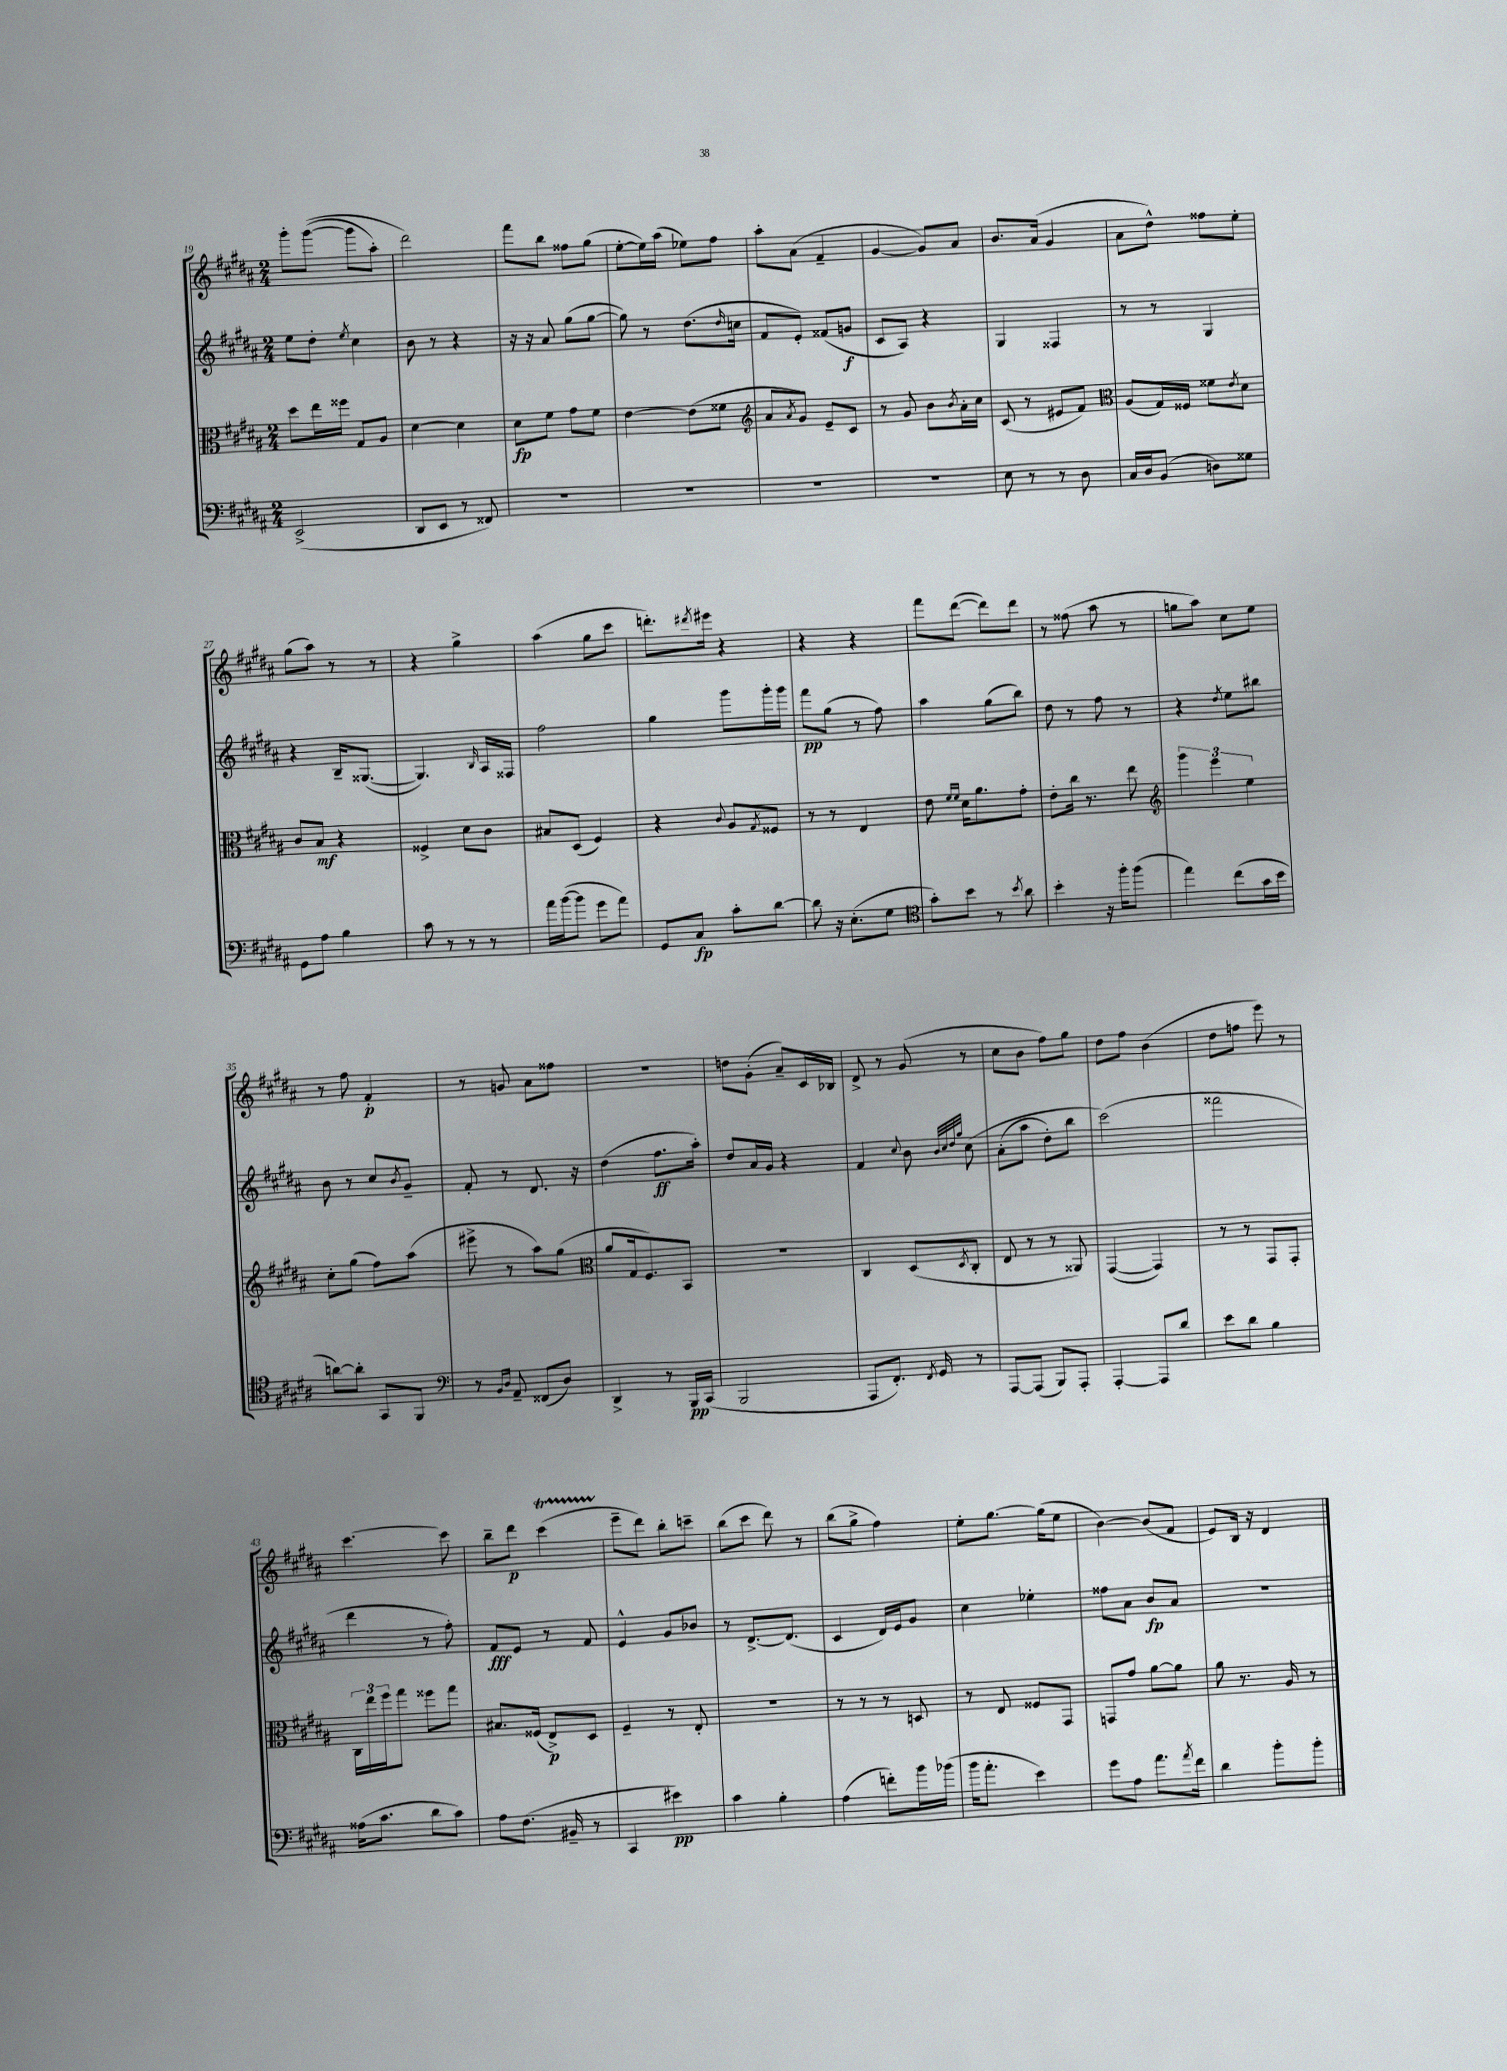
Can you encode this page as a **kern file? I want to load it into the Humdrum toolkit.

**kern	**kern	**kern	**kern
*staff4	*staff3	*staff2	*staff1
*clefF4	*clefC3	*clefG2	*clefG2
*k[f#c#g#d#a#]	*k[f#c#g#d#a#]	*k[f#c#g#d#a#]	*k[f#c#g#d#a#]
*M2/4	*M2/4	*M2/4	*M2/4
(2EE^	8dd#	8ee	8ggg#'
.	16ee	8dd#'	&(([8ggg#
.	16ff##	.	.
.	.	8qee	.
.	8G#	4cc#	8ggg#]
.	8A#	.	8aa#')
=	=	=	=
8DD#	[4d#	8b	2ddd#&)
8EE	.	8r	.
8r	4d#]	4r	.
8FF##)	.	.	.
=	=	=	=
2r	8d#	16r	8fff#
.	.	16r	.
.	8f#	8a#	8bb
.	8g#	(8gg#	8ff##
.	8f#	[8gg#	(8gg#
=	=	=	=
2r	[4e	8gg#])	[8ee'
.	.	8r	16ee])
.	.	.	(16aa#
.	(8e]	(8.dd#	8ee-)
.	8f##	.	8ff#
.	.	16qqdd#	.
.	.	16cc	.
=	=	=	=
*	*clefG2	*	*
2r	8a#	8f#	8aa#'
.	8qa#	.	.
.	8g#)	8e')	(8a#
.	8e~	(8f##	4f#~
.	8c#	8g	.
=	=	=	=
2r	8r	8c#	[4g#
.	8g#	8A#)	.
.	8b	4r	8g#])
.	8qb	.	.
.	16a#'	.	8a#
.	16cc#	.	.
=	=	=	=
8E	(8c#	4G#	8.b
8r	8r	.	.
.	.	.	(16a#
8r	8e#	4F##	4g#
8D#	8f#)	.	.
=	=	=	=
*	*clefC3	*	*
16C#	(8A#	8r	8a#
16D#	.	.	.
(8BB	16G#)	8r	8dd#^^)
.	16F##	.	.
8D)	8f##	4G#	8ff##
.	8qe	.	.
8G##	8d#	.	8ee'
=	=	=	=
8GG#	8c#	4r	(8gg#
8A#	8B	.	8aa#)
4B	4r	16B~	8r
.	.	([8.G##	.
.	.	.	8r
=	=	=	=
8c#	4F##^	4.G##])	4r
8r	.	.	.
8r	8d#	.	4gg#^
.	.	16qqB	.
8r	8c#	16A#	.
.	.	16F##	.
=	=	=	=
16a#	8B#	2ff#	(4aa#
([16b	.	.	.
8b]	(8D#	.	.
8g#	4F#)	.	8gg#
8a#)	.	.	8ccc#
=	=	=	=
8GG#	4r	4gg#	8.ddd')
8C#	.	.	.
.	.	.	8qddd#
.	.	.	16eee#
.	8qqc#	.	.
8c#'	8A#	8ggg#	4r
.	8qG#	.	.
[8d#	8F##	16ggg#'	.
.	.	16ggg#	.
=	=	=	=
8d#]	8r	8fff#	4r
16r	8r	(8gg#	.
(8.E'	.	.	.
.	4E	8r	4r
8G#	.	8ff#)	.
=	=	=	=
*clefC4	*	*	*
8g#')	8e	4aa#	8fff#
.	16qqf#	.	.
.	16qqf#	.	.
8b	16d#	.	([8ddd#
.	8.a#	.	.
8r	.	(8gg#	8ddd#])
8qb	.	.	.
8a#	8g#'	8bb)	8ddd#
=	=	=	=
4b'	8e'	8dd#	8r
.	16cc#	8r	(8ff##
.	8.r	.	.
16r	.	8ff#	8aa#
16ff#'	.	.	.
(8ff#	8ee	8r	8r
=	=	=	=
*	*clefG2	*	*
4ee)	6ggg#	4r	8gg
.	.	.	8aa#)
.	6eee	.	.
.	.	8qdd#	.
(8cc#	.	8ee	8cc#
.	6ee	.	.
16g#	.	8bb#	8ee
16b	.	.	.
=	=	=	=
[8a)	8cc#'	8b	8r
8a']	(8gg#	8r	8ff#
8GG#	8ff#)	8cc#	4f#'
.	.	8qb	.
8FF#	(8aa#	8g#~	.
=	=	=	=
*clefF4	*	*	*
8r	8eee#^	8f#'	8r
16qqBB	.	.	.
16qqD#	.	.	.
8AA#~	8r	8r	8g
(8FF##	8aa#)	8.d#	8a#
8D#)	(8gg#	.	8ff##
.	.	16r	.
=	=	=	=
*	*clefC3	*	*
4DD#^	8a#	(4dd#	2r
.	16G#	.	.
.	8.F#)	.	.
8r	.	8.ff#	.
16BBB	8BB	.	.
(16CC#	.	16aa#')	.
=	=	=	=
2BBB	2r	8dd#	8dd
.	.	16a#	(8g#'
.	.	16g#	.
.	.	4r	8a#~)
.	.	.	16c#
.	.	.	16B-
=	=	=	=
8AAA#	4C#	4f#	8d#^
8.FF#')	.	.	8r
.	.	8qqcc#	.
.	(8D#	8b	(8g#
8qFF#	.	.	.
16GG#	.	.	.
.	.	32qqb	.
.	.	32qqcc#	.
.	.	32qqdd#	.
.	8qD#	32qqgg#	.
8r	8C#'	&(8cc#	8r
=	=	=	=
[8AAA#	8E	(8a#'	8cc#
(8AAA#]	8r	8aa#	8b
8BBB)	8r	8dd#')	8ff#)
8AAA#'	8AA##)	8bb	8gg#
=	=	=	=
[4AAA#'	([4GG#	(2ccc#&)	8dd#
.	.	.	8ff#
8AAA#]	4GG#])	.	(4b
8d#	.	.	.
=	=	=	=
8e	8r	2fff##	8dd#
8d#	8r	.	8ff
4B	8GG#	.	8eee)
.	8GG#'	.	8r
=	=	=	=
(16A##	24C#	4ddd#	[4.ccc#
.	24ee	.	.
8.c#	.	.	.
.	24ff#	.	.
.	8gg#	.	.
8d#	8ff##	8r	.
8c#)	8gg#	8ff#')	8ccc#]
=	=	=	=
8A#	8.B#	8f#	8bb~
(8.F#	.	8e	8ddd#
.	(16F##	.	.
.	8E^)	8r	(4ccc#
16BB#~	.	.	.
8r	8D#	8f#	.
=	=	=	=
4CC#	4F#~	4e^^	8eee~
.	.	.	8ddd#)
4e#)	8r	8g#	8bb'
.	8E'	8b-	8ccc~
=	=	=	=
4c#	2r	8r	(8bb
.	.	[8.d#^	8ccc#
4B'	.	.	8ddd#)
.	.	(8.d#]	.
.	.	.	8r
=	=	=	=
(4A#	8r	4c#	(8bb
.	8r	.	8gg#^
8f')	8r	16d#)	4ff#)
.	.	16e	.
16b	8D	8g#	.
(16b-	.	.	.
=	=	=	=
16b	8r	4cc#	8ee'
8.a#'	.	.	.
.	8E	.	[8.gg#
4e)	8F##	4ee-'	.
.	.	.	(16gg#]
.	8GG#	.	8ee
=	=	=	=
8g#	8GG	8ff##	[4b)
8A#	8g#	8a#	.
8.a#	[8a#	8b	(8b]
.	8a#]	8a#	8f#
8qa#	.	.	.
16f#	.	.	.
=	=	=	=
4d#	8a#	2r	8e)
.	8.r	.	16B
.	.	.	16r
8b'	.	.	4d#
.	16A#	.	.
8b'	8r	.	.
==	==	==	==
*-	*-	*-	*-
